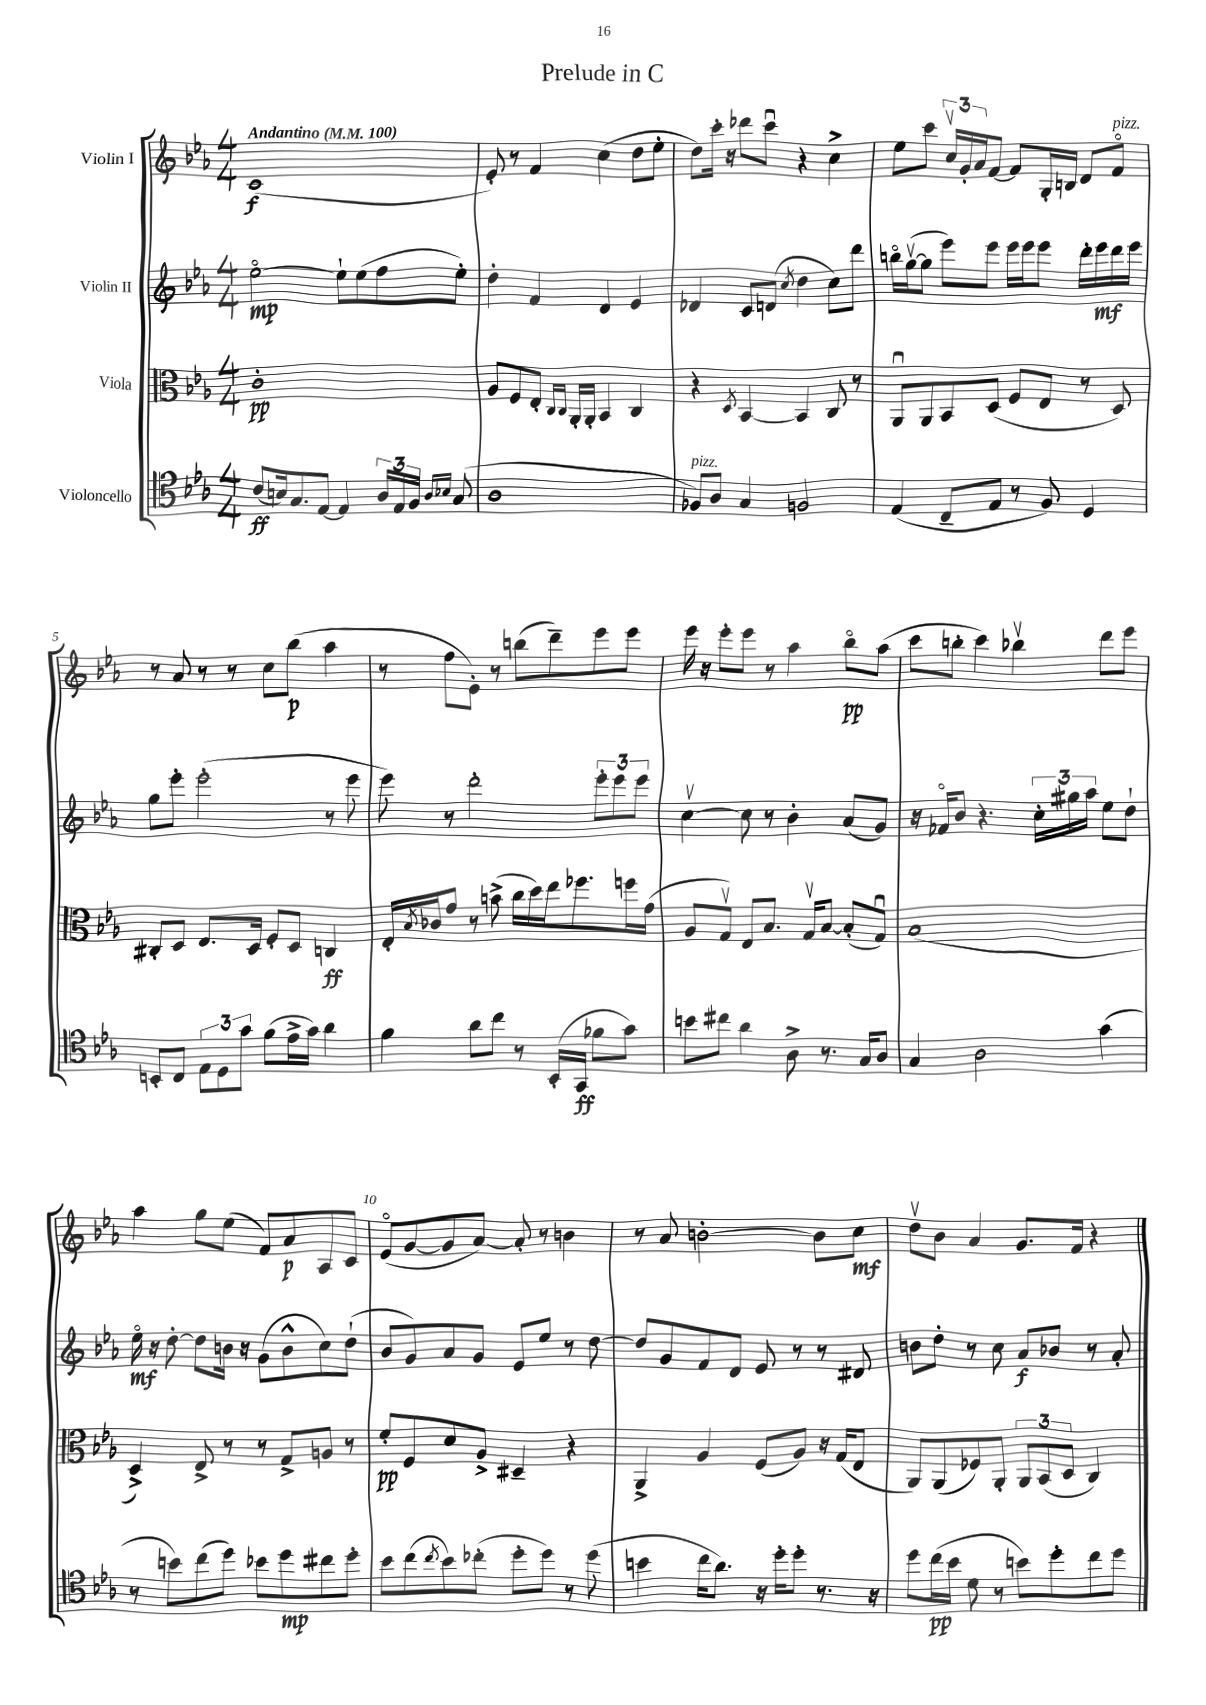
\header { title = "Prelude in C" }
<<
\new StaffGroup <<
\new Staff = "s0" \with { instrumentName = "Violin I" } {
    \clef treble \key ees \major \numericTimeSignature \time 4/4 \tempo "Andantino" 4 = 100
    c'1\f( |
    ees'8-.) r8 f'4 c''4( d''8 ees''8-. |
    d''8) c'''16-. r16 des'''8 c'''8\downbow r4 c''4-> |
    ees''8 c'''8 \tuplet 3/2 { c''16\upbow g'16-. aes'16 } f'8~ f'8 g16-. b16 d'8 f'8\flageolet^\markup { \italic "pizz." } |
    r8 aes'8 r8 r8 c''8 bes''8\p( aes''4 |
    r8 f''8 ees'8-.) r8 b''8( d'''8--) ees'''8 ees'''8 |
    ees'''16 r16 ees'''8-. ees'''8 r8 aes''4 bes''8\flageolet\pp aes''8( |
    c'''8 b''8-. c'''4) bes''4\upbow d'''8 ees'''8 |
    aes''4 g''8 ees''8( f'8) aes'8\p aes8 c'8 |
    ees'8\flageolet( g'8~ g'8 aes'8~) aes'8-. r8 b'4 |
    r8 aes'8 b'2~-. b'8 c''8\mf |
    d''8\upbow bes'8 aes'4 g'8. f'16 r4 \bar "|." |
}
\new Staff = "s1" \with { instrumentName = "Violin II" } {
    \clef treble \key ees \major \numericTimeSignature \time 4/4
    ees''2~\flageolet\mp ees''8-! ees''8( f''8 ees''8-.) |
    d''4-. f'4 d'4 ees'4 |
    des'4 c'8 d'8( \acciaccatura { c''8 } d''4 c''8) d'''8 |
    b''16\flageolet g''16~\upbow( g''8 ees'''8) ees'''8 ees'''16 ees'''16 ees'''8 d'''16-. ees'''16\mf d'''16 ees'''16 |
    g''8 ees'''8-. ees'''2-.( r8 ees'''8 |
    ees'''8) r8 d'''2-. \tuplet 3/2 { ees'''8-. ees'''8 ees'''8 } |
    c''4~\upbow c''8 r8 bes'4-. aes'8( g'8) |
    r16 fes'16\flageolet bes'8 r4. \tuplet 3/2 { c''16-. gis''16 aes''16 } ees''8 d''8-! |
    ees''16\flageolet\mf r16 d''8~-. d''8 b'16 r16 g'8( b'8-^ c''8) d''8-!( |
    bes'8 g'8) aes'8 g'8 ees'8 ees''8 r8 d''8~ |
    d''8 g'8 f'8 d'8 ees'8 r8 r8 dis'8 |
    b'8 d''8-. r8 c''8 aes'8\f bes'8 r8 aes'8-. \bar "|." |
}
\new Staff = "s2" \with { instrumentName = "Viola" } {
    \clef alto \key ees \major \numericTimeSignature \time 4/4
    c'1-.\pp |
    aes8 f8 ees8-. \grace { c16 c16 } aes,16-. aes,16-. bes,4 c4 |
    r4 \acciaccatura { d8 } bes,4~ bes,4 c8 r8 |
    aes,8\downbow aes,8 bes,8 d8( f8 ees8 r8 d8) |
    cis8-. d8 ees8. d16 f8-. d8 c4\ff |
    ees16-. \acciaccatura { bes8 } ces'16 g'8 r8 b'8->( c''16 d''16) ees''16 fes''8. f''16 g'16( |
    aes8 g8\upbow) ees8 bes8. g16\upbow bes8~ bes8-.( g8\downbow) |
    bes1( |
    d4->) ees8-> r8 r8 g8-> a8 r8 |
    f'8-.\pp f8 d'8 aes8-> dis4-- r4 |
    aes,4-> aes4 f8( aes8) r16 g16( ees8 |
    aes,8) aes,8( fes8) aes,8-. \tuplet 3/2 { aes,8 bes,8( d8 } c4) \bar "|." |
}
\new Staff = "s3" \with { instrumentName = "Violoncello" } {
    \clef tenor \key ees \major \numericTimeSignature \time 4/4
    c'8\ff( b16) g8. ees8~ ees4 \tuplet 3/2 { aes16 ees16 f16 } \grace { aes16 bes16 } g8( |
    aes1 |
    fes8^\markup { \italic "pizz." }) aes8 g4 f2 |
    ees4( c8-- ees8 r8 f8) d4 |
    b,8-. c8 \tuplet 3/2 { ees8 d8 g'8 } f'8( ees'16-> g'16) aes'4 |
    f'4 aes'8 c''8 r8 bes,16-.( g,16\ff fes'8 g'8) |
    b'8 cis''8 aes'4 aes8-> r8. g16 aes8 |
    g4 aes2 g'4( |
    r8 b'8) c''8( d''8) bes'8 d''8\mp cis''8 d''8-. |
    bes'8 c''8( \acciaccatura { c''8 } bes'8) ces''8-.( d''8-. d''8) r8 d''8( |
    b'4 c''16 aes'8.) r16 d''16-. d''8-. r8. r16 |
    d''8 c''16\pp( bes'16 d'8 r8 b'8) d''8-. c''8 d''8 \bar "|." |
}
>>
>>
\layout { \context { \Score \override BarNumber.break-visibility = ##(#f #t #t) barNumberVisibility = #(every-nth-bar-number-visible 5) } }
